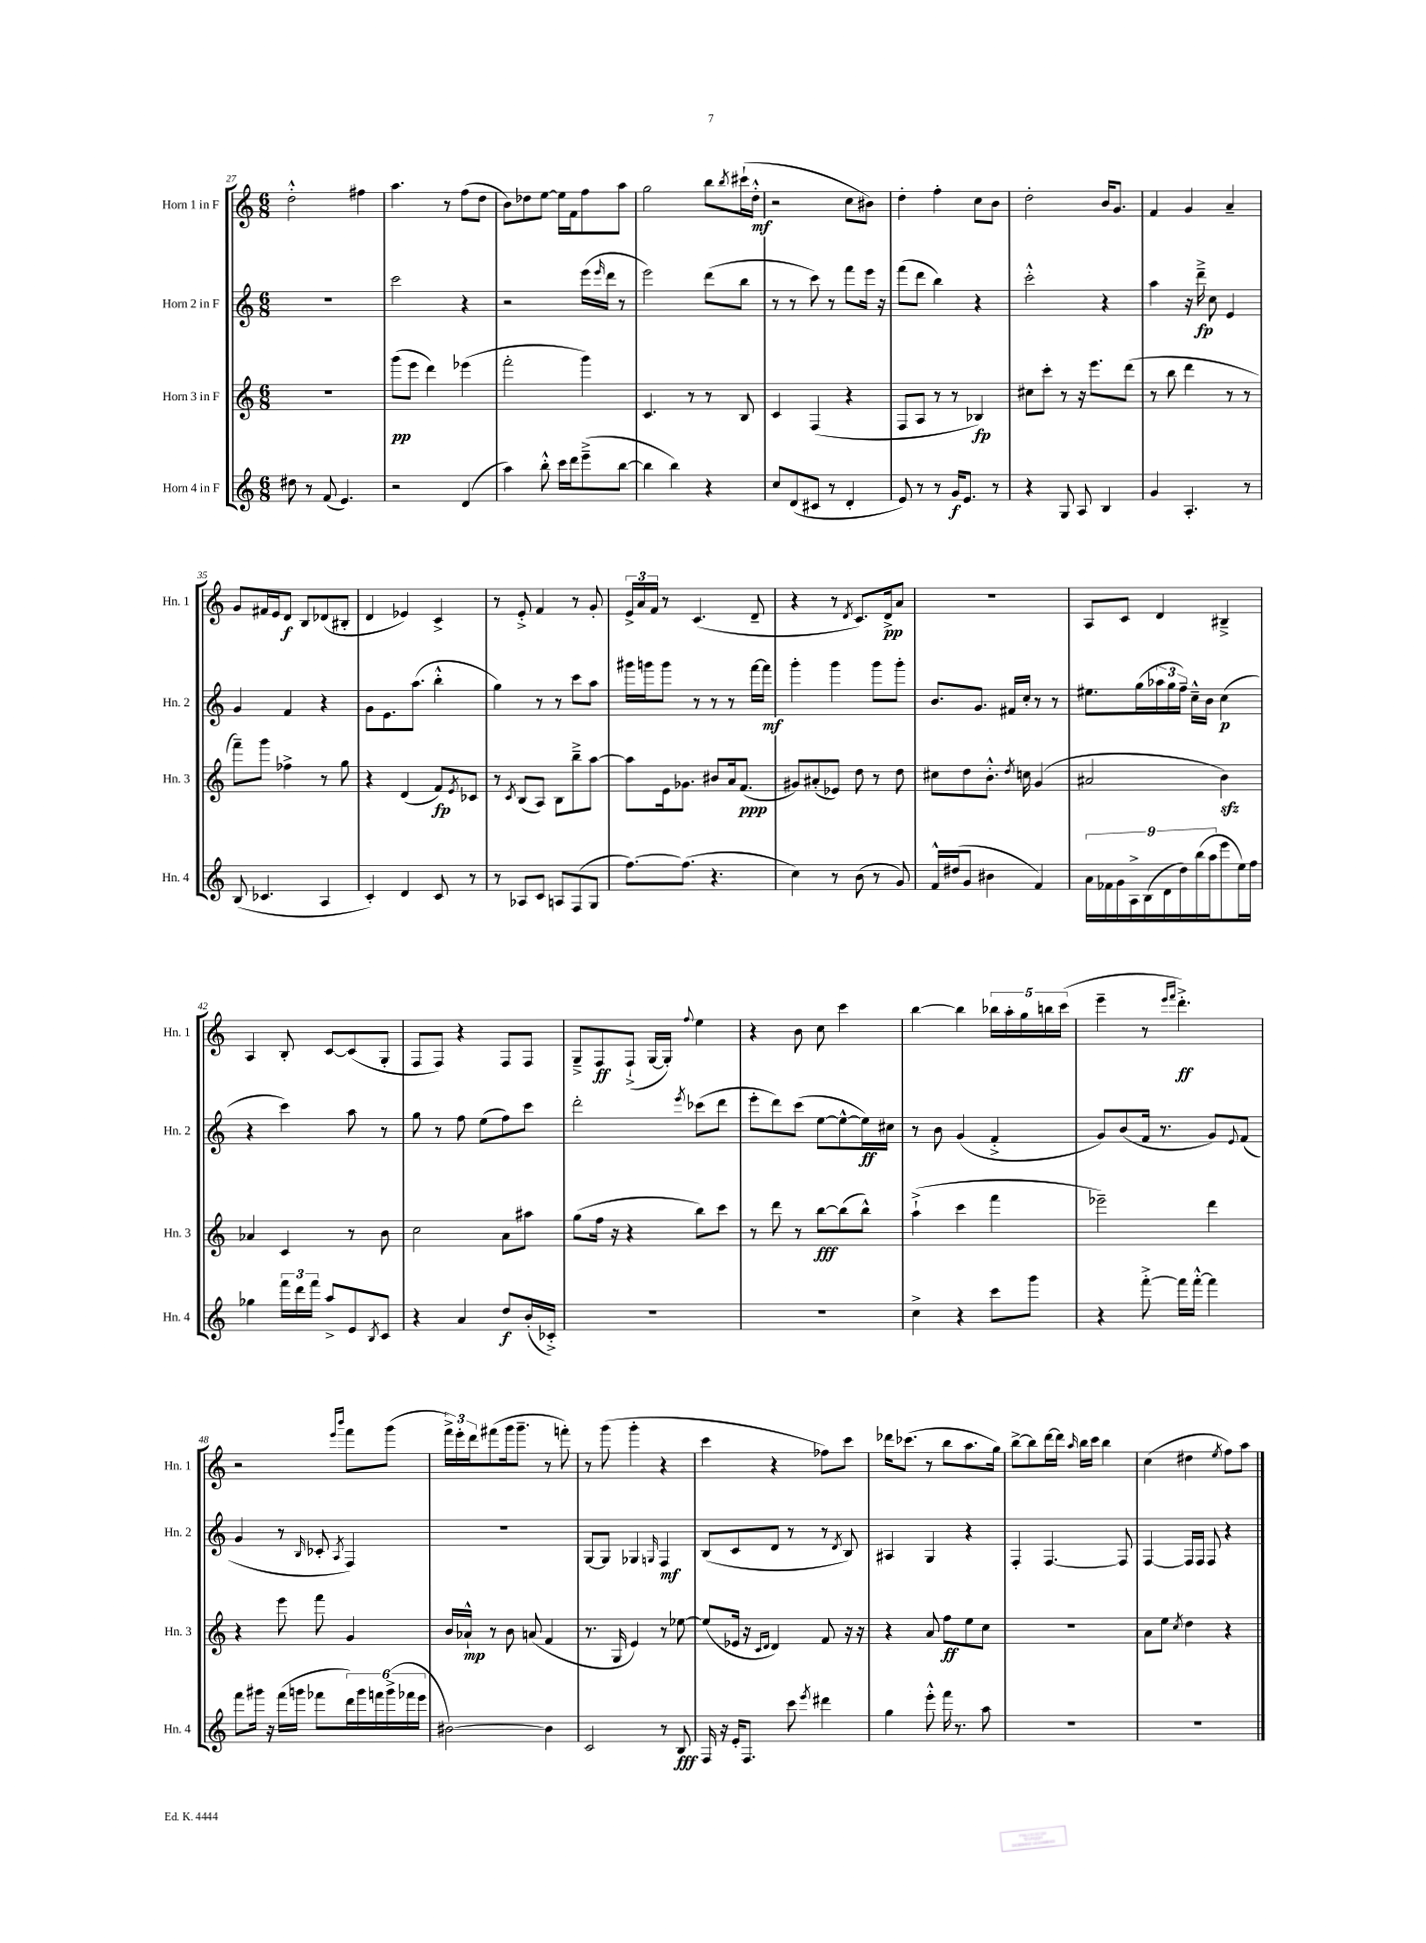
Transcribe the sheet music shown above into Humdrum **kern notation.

**kern	**dynam	**kern	**dynam	**kern	**dynam	**kern	**dynam
*part4	*part4	*part3	*part3	*part2	*part2	*part1	*part1
*staff4	*staff4	*staff3	*staff3	*staff2	*staff2	*staff1	*staff1
*I"Horn 4 in F	*	*I"Horn 3 in F	*	*I"Horn 2 in F	*	*I"Horn 1 in F	*
*I'Hn. 4	*	*I'Hn. 3	*	*I'Hn. 2	*	*I'Hn. 1	*
*clefG2	*	*clefG2	*	*clefG2	*	*clefG2	*
*k[]	*	*k[]	*	*k[]	*	*k[]	*
*M6/8	*	*M6/8	*	*M6/8	*	*M6/8	*
=27	=27	=27	=27	=27	=27	=27	=27
8dd#X\	.	2.r	.	2.r	.	2dd'^^\	.
8r	.	.	.	.	.	.	.
(8f/	.	.	.	.	.	.	.
4.e/)	.	.	.	.	.	.	.
.	.	.	.	.	.	4ff#X\	.
=28	=28	=28	=28	=28	=28	=28	=28
2r	.	(8ggg\L	pp	2ccc\	.	4.aa\	.
.	.	8eee\J	.	.	.	.	.
.	.	4ddd\)	.	.	.	.	.
.	.	.	.	.	.	8r	.
(4d/	.	(4eee-X\	.	4r	.	(8ff\L	.
.	.	.	.	.	.	8dd\J	.
=29	=29	=29	=29	=29	=29	=29	=29
4aa\)	.	2fff'\	.	2r	.	8b\L)	.
.	.	.	.	.	.	8dd-X\	.
8bb'^^\	.	.	.	.	.	[8ee\J	.
16ccc\LL	.	.	.	.	.	16ee\LL]	.
16ddd\J	.	.	.	.	.	16f\J	.
(8eee~^\	.	4ggg\)	.	(16eee\LL	.	8ff\	.
.	.	.	.	16qqeee/	.	.	.
.	.	.	.	16ddd\JJ	.	.	.
[8bb\J	.	.	.	8r	.	8aa\J	.
=30	=30	=30	=30	=30	=30	=30	=30
4bb\]	.	4.c/	.	2eee\)	.	2gg\	.
4bb\)	.	.	.	.	.	.	.
.	.	8r	.	.	.	.	.
4r	.	8r	.	(8ddd\L	.	8bb\L	.
.	.	.	.	.	.	8qbb/	.
.	.	8B/	.	8bb\J	.	(16ccc#X`\L	.
.	.	.	.	.	.	16dd'^^\JJ	mf
=31	=31	=31	=31	=31	=31	=31	=31
8cc/L	.	4c/	.	8r	.	2r	.
(8d/	.	.	.	8r	.	.	.
8c#X/J	.	(4F/	.	8ccc\)	.	.	.
8r	.	.	.	8r	.	.	.
4d'/	.	4r	.	8fff\L	.	8cc\L	.
.	.	.	.	16eee\Jk	.	8b#X\J)	.
.	.	.	.	16r	.	.	.
=32	=32	=32	=32	=32	=32	=32	=32
8e/)	.	8F/L	.	(8fff\L	.	4dd'\	.
8r	.	8A/J	.	8ddd\J	.	.	.
8r	.	8r	.	4bb\)	.	4ff'\	.
16g/KL	f	8r	.	.	.	.	.
8.e/J	.	.	.	.	.	.	.
.	.	4B-X/)	fp	4r	.	8cc\L	.
8r	.	.	.	.	.	8b\J	.
=33	=33	=33	=33	=33	=33	=33	=33
4r	.	8cc#X\L	.	2ccc'^^\	.	2dd'\	.
.	.	8ccc'\J	.	.	.	.	.
8G/	.	8r	.	.	.	.	.
8A/	.	16r	.	.	.	.	.
.	.	8.eee\L	.	.	.	.	.
4B/	.	.	.	4r	.	16b/KL	.
.	.	.	.	.	.	8.g/J	.
.	.	(8ddd\J	.	.	.	.	.
=34	=34	=34	=34	=34	=34	=34	=34
4g/	.	8r	.	4aa\	.	4f/	.
.	.	8bb\	.	.	.	.	.
4.A'/	.	4ddd\	.	16r	.	4g/	.
.	.	.	.	16ddd~^\	fp	.	.
.	.	.	.	8cc\	.	.	.
.	.	8r	.	4e/	.	4a~/	.
8r	.	8r	.	.	.	.	.
!!LO:LB:g=z
=35	=35	=35	=35	=35	=35	=35	=35
(8B/	.	8fff~\L)	.	4g/	.	8g/L	.
4.c-X/	.	8ggg\J	.	.	.	16f#X/L	.
.	.	.	.	.	.	16e/J	.
.	.	4ff-X^\	.	4f/	.	8d/J	f
.	.	.	.	.	.	8B/L	.
4A/	.	8r	.	4r	.	(8d-X/	.
.	.	8gg\	.	.	.	8B#X'/J	.
=36	=36	=36	=36	=36	=36	=36	=36
4c'/)	.	4r	.	8g\L	.	4d/	.
.	.	.	.	8.e\	.	.	.
4d/	.	(4d/	.	.	.	4e-X/)	.
.	.	.	.	(8.aa\J	.	.	.
8c/	.	8f/L)	fp	4bb'^^\	.	4c^/	.
.	.	8qe/	.	.	.	.	.
8r	.	8c-X/J	.	.	.	.	.
=37	=37	=37	=37	=37	=37	=37	=37
8r	.	8r	.	4gg\)	.	8r	.
.	.	8qc/	.	.	.	.	.
8A-X/L	.	(8B/L	.	.	.	8e'^/	.
8c/J	.	8A/J)	.	8r	.	4f/	.
8An/L	.	8B\L	.	8r	.	.	.
(8F/	.	8bb~^\	.	8ccc\L	.	8r	.
8G/J	.	[8aa\J	.	8aa\J	.	8g'/	.
=38	=38	=38	=38	=38	=38	=38	=38
[8.ff\L)	.	8aa\L]	.	16ggg#X\LL	.	24e^/LL	.
.	.	.	.	.	.	24a/	.
.	.	.	.	16gggn\J	.	.	.
.	.	.	.	.	.	24f/JJ	.
.	.	16e\k	.	8ggg\J	.	8r	.
(8.ff\J]	.	8.g-X\J	.	.	.	.	.
.	.	.	.	8r	.	(4.c/	.
4.r	.	8b#X/L	.	8r	.	.	.
.	.	16a/k	.	8r	.	.	.
.	.	(8.f/J	ppp	.	.	.	.
.	.	.	.	[16fff\LL	.	8d~/	.
.	.	.	.	16fff\JJ]	mf	.	.
=39	=39	=39	=39	=39	=39	=39	=39
4cc\)	.	8g#X/L)	.	4ggg'\	.	4r	.
.	.	(8a#X'/	.	.	.	.	.
8r	.	8e-X/J)	.	4ggg\	.	8r	.
.	.	.	.	.	.	8qd/	.
(8b\	.	8dd\	.	.	.	8.c/L)	.
8r	.	8r	.	8ggg\L	.	.	.
.	.	.	.	.	.	16d^/k	pp
8g/)	.	8dd\	.	8ggg'\J	.	8a/J	.
=40	=40	=40	=40	=40	=40	=40	=40
16f^^/LL	.	8cc#X\L	.	8.b/L	.	2.r	.
(16dd#X/J	.	.	.	.	.	.	.
8g/J	.	8dd\	.	.	.	.	.
.	.	.	.	8.g/J	.	.	.
4b#X\	.	8.b'^^\J	.	.	.	.	.
.	.	.	.	16f#X/LL	.	.	.
.	.	8qdd/	.	.	.	.	.
.	.	16ccn\	.	16cc'/JJ	.	.	.
4f/)	.	(4g/	.	8r	.	.	.
.	.	.	.	8r	.	.	.
=41	=41	=41	=41	=41	=41	=41	=41
18a\LL	.	2a#X/	.	8.ee#X\L	.	8A/L	.
18f-X\	.	.	.	.	.	.	.
18g\	.	.	.	.	.	.	.
.	.	.	.	.	.	8c/J	.
18A^\	.	.	.	.	.	.	.
.	.	.	.	(16gg\L	.	.	.
(18B\	.	.	.	.	.	.	.
.	.	.	.	24aa-X\	.	4d/	.
18d\	.	.	.	.	.	.	.
.	.	.	.	24gg\	.	.	.
18dd\)	.	.	.	24ff~\JJ)	.	.	.
.	.	.	.	16cc~^^\LL	.	.	.
(18bb\	.	.	.	.	.	.	.
.	.	.	.	16b\JJ	.	.	.
18aa\J	.	.	.	.	.	.	.
8eee\	.	4bzz\)	.	(4cc\	p	4B#X~^/	.
16ee\L)	.	.	.	.	.	.	.
16ff\JJ	.	.	.	.	.	.	.
!!LO:LB:g=z
=42	=42	=42	=42	=42	=42	=42	=42
4gg-X\	.	4a-X/	.	4r	.	4A/	.
24fff\LL	.	4c/	.	4ccc\)	.	8B'/	.
24ddd\	.	.	.	.	.	.	.
24fff\JJ	.	.	.	.	.	.	.
8aa^/L	.	.	.	.	.	[8c/L	.
8e/	.	8r	.	8aa\	.	(8c/]	.
8qB/	.	.	.	.	.	.	.
8c/J	.	8b\	.	8r	.	8G'/J	.
=43	=43	=43	=43	=43	=43	=43	=43
4r	.	2cc\	.	8gg\	.	8F/L	.
.	.	.	.	8r	.	8F/J)	.
4a/	.	.	.	8ff\	.	4r	.
.	.	.	.	(8ee\L	.	.	.
8dd/L	f	8a\L	.	8ff\)	.	8F/L	.
(16b'/L	.	8aa#X\J	.	8ccc\J	.	8F/J	.
16c-X'^/JJ)	.	.	.	.	.	.	.
=44	=44	=44	=44	=44	=44	=44	=44
2.r	.	(8gg\L	.	2ddd'\	.	8G~^/L	.
.	.	16ff\Jk	.	.	.	8F/	ff
.	.	16r	.	.	.	.	.
.	.	4r	.	.	.	(8F`^/J	.
.	.	.	.	.	.	[16G/LL	.
.	.	.	.	.	.	16G'/JJ])	.
.	.	.	.	8qeee/	.	8qqff/	.
.	.	8bb\L)	.	(8ccc-X\L	.	4ee\	.
.	.	8ccc\J	.	8ddd\J	.	.	.
=45	=45	=45	=45	=45	=45	=45	=45
2.r	.	8r	.	8eee'\L	.	4r	.
.	.	8ddd\	.	8ddd\)	.	.	.
.	.	8r	.	(8ccc\J	.	8b\	.
.	.	[8bb\L	fff	[8ee\L	.	8cc\	.
.	.	(8bb\]	.	8ee^^\_	.	4ccc\	.
.	.	8bb^^\J)	.	16ee\L])	ff	.	.
.	.	.	.	16cc#X\JJ	.	.	.
=46	=46	=46	=46	=46	=46	=46	=46
4cc^\	.	(4aa`^\	.	8r	.	[4bb\	.
.	.	.	.	8b\	.	.	.
4r	.	4ccc\	.	(4g/	.	4bb\]	.
8ccc\L	.	4fff\	.	4f'^/	.	20bb-X\LL	.
.	.	.	.	.	.	20aa'\	.
.	.	.	.	.	.	20gg\	.
8ggg\J	.	.	.	.	.	.	.
.	.	.	.	.	.	20bbn\	.
.	.	.	.	.	.	(20ccc\JJ	.
=47	=47	=47	=47	=47	=47	=47	=47
4r	.	2eee-X~\)	.	8g/L)	.	4eee~\	.
.	.	.	.	(8b/	.	.	.
[8fff'^\	.	.	.	16f/Jk	.	8r	.
.	.	.	.	8.r	.	.	.
.	.	.	.	.	.	16qqeee/LL	.
.	.	.	.	.	.	16qqfff/JJ	.
16fff\LL]	.	.	.	.	.	4.ddd'^\)	ff
[16fff'^^\JJ	.	.	.	.	.	.	.
4fff\]	.	4ddd\	.	8g/L)	.	.	.
.	.	.	.	8qqe/	.	.	.
.	.	.	.	(8f/J	.	.	.
!!LO:LB:g=z
=48	=48	=48	=48	=48	=48	=48	=48
8fff\L	.	4r	.	4g/	.	2r	.
16ggg#X\Jk	.	.	.	.	.	.	.
16r	.	.	.	.	.	.	.
(16fff\LL	.	8eee\	.	8r	.	.	.
16gggn\JJ	.	.	.	.	.	.	.
.	.	.	.	16qqB/	.	.	.
8fff-X\L	.	8fff\	.	8c-X'/	.	.	.
.	.	.	.	.	.	16qqeee/LL	.
.	.	.	.	8qA/	.	16qqbbb/JJ	.
24ddd\L)	.	4g/	.	4F/)	.	8fff\L	.
24ggg\	.	.	.	.	.	.	.
24fffn\	.	.	.	.	.	.	.
(24ggg^\	.	.	.	.	.	(8ggg\J	.
24fff-X\	.	.	.	.	.	.	.
24eee\JJ	.	.	.	.	.	.	.
=49	=49	=49	=49	=49	=49	=49	=49
[2b#X\)	.	16b/LL	.	2.r	.	24fff^\LL)	.
.	.	.	.	.	.	24eee'\	.
.	.	16a-X`^^/JJ	mp	.	.	.	.
.	.	.	.	.	.	24ddd\J	.
.	.	8r	.	.	.	(8fff#X\	.
.	.	8b\	.	.	.	16ggg\k	.
.	.	.	.	.	.	8.ggg~\J	.
.	.	(8an/	.	.	.	.	.
4b#\]	.	4f/	.	.	.	8r	.
.	.	.	.	.	.	8fffn'\)	.
=50	=50	=50	=50	=50	=50	=50	=50
2c/	.	8.r	.	[8G/L	.	8r	.
.	.	.	.	8G/J]	.	(8ggg\	.
.	.	16G/	.	.	.	.	.
.	.	4e/)	.	4G-X/	.	4ggg'\	.
.	.	.	.	16qqGn/	.	.	.
8r	.	8r	.	4F/	mf	4r	.
8B/	fff	[8ee-X\	.	.	.	.	.
=51	=51	=51	=51	=51	=51	=51	=51
16F/	.	(8ee-/L]	.	(8B/L	.	4ccc\	.
16r	.	.	.	.	.	.	.
16e'/KL	.	16e-X/Jk	.	8c/	.	.	.
8.F/J	.	16r	.	.	.	.	.
.	.	16qqc/LL	.	.	.	.	.
.	.	16qqd/JJ	.	.	.	.	.
.	.	4d/)	.	8d/J	.	4r	.
8ccc\	.	.	.	8r	.	.	.
8qeee/	.	.	.	.	.	.	.
4ddd#X\	.	8f/	.	8r	.	8ff-X\L)	.
.	.	.	.	8qd/	.	.	.
.	.	16r	.	8B/)	.	8ccc\J	.
.	.	16r	.	.	.	.	.
=52	=52	=52	=52	=52	=52	=52	=52
4gg\	.	4r	.	4A#X/	.	16ddd-X\KL	.
.	.	.	.	.	.	(8.ccc-X\J	.
8eee'^^\	.	8a/	.	4G/	.	8r	.
16fff\	.	8ff\L	ff	.	.	8bb\L	.
8.r	.	.	.	.	.	.	.
.	.	8ee\	.	4r	.	8.aa\	.
8aa\	.	8cc\J	.	.	.	.	.
.	.	.	.	.	.	16gg\Jk)	.
=53	=53	=53	=53	=53	=53	=53	=53
2.r	.	2.r	.	4F'/	.	[8bb^\L	.
.	.	.	.	.	.	8bb\]	.
.	.	.	.	[4.F/	.	[16ddd\L	.
.	.	.	.	.	.	16ddd\JJ]	.
.	.	.	.	.	.	16qqaa/	.
.	.	.	.	.	.	16bb\LL	.
.	.	.	.	.	.	16ccc\JJ	.
.	.	.	.	.	.	4bb\	.
.	.	.	.	8F/]	.	.	.
=54	=54	=54	=54	=54	=54	=54	=54
2.r	.	8a\L	.	[4F/	.	(4cc\	.
.	.	8ee\J	.	.	.	.	.
.	.	8qcc/	.	.	.	.	.
.	.	4dd\	.	16F/LL]	.	4dd#X\	.
.	.	.	.	16F/JJ	.	.	.
.	.	.	.	8F/	.	.	.
.	.	.	.	.	.	8qee/	.
.	.	4r	.	4r	.	8ff\L)	.
.	.	.	.	.	.	8aa\J	.
==	==	==	==	==	==	==	==
*-	*-	*-	*-	*-	*-	*-	*-
